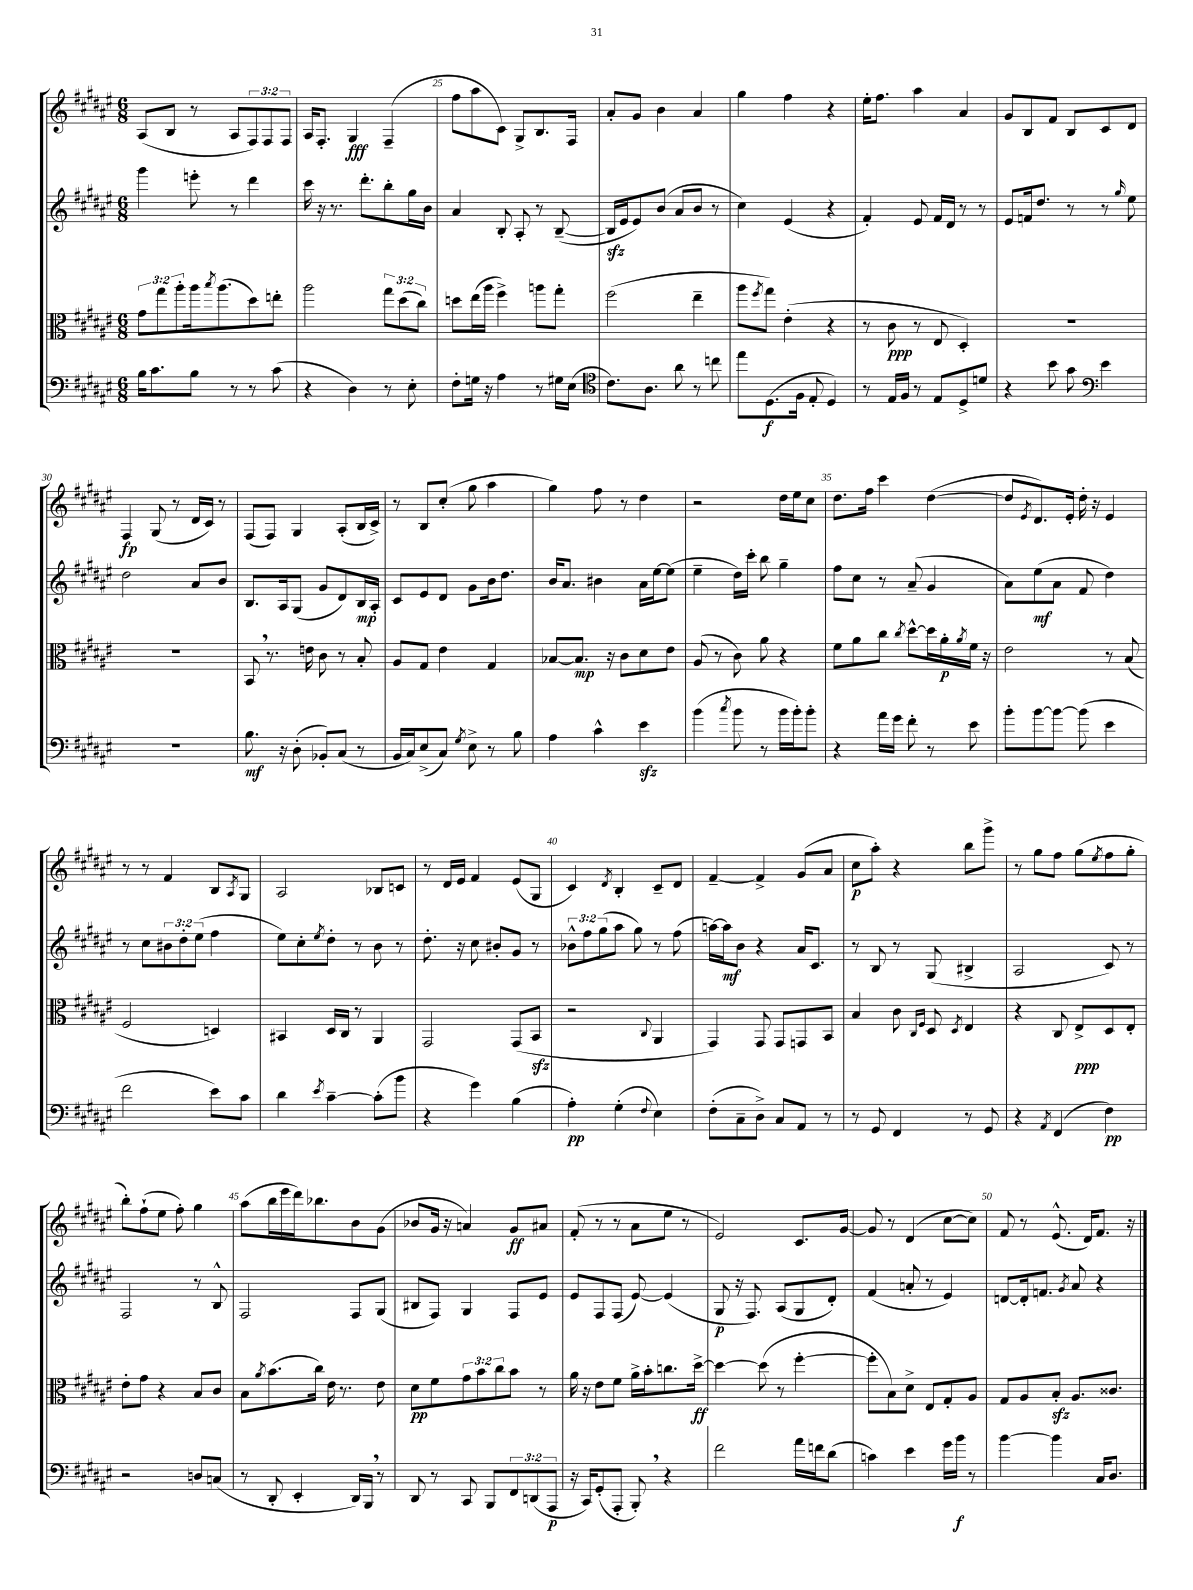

**kern	**dynam	**kern	**dynam	**kern	**dynam	**kern	**dynam
*part4	*part4	*part3	*part3	*part2	*part2	*part1	*part1
*staff4	*staff4	*staff3	*staff3	*staff2	*staff2	*staff1	*staff1
*clefF4	*	*clefC3	*	*clefG2	*	*clefG2	*
*k[f#c#g#d#a#e#]	*	*k[f#c#g#d#a#e#]	*	*k[f#c#g#d#a#e#]	*	*k[f#c#g#d#a#e#]	*
*M6/8	*	*M6/8	*	*M6/8	*	*M6/8	*
=23	=23	=23	=23	=23	=23	=23	=23
16B\KL	.	12g#\L	.	4ggg#\	.	(8A#/L	.
8.c#\	.	.	.	.	.	.	.
.	.	12gg#\	.	.	.	.	.
.	.	.	.	.	.	8B/J	.
.	.	12aa#'\	.	.	.	.	.
8B\J	.	16aa#\k	.	8eeen'\	.	8r	.
.	.	8qbb/	.	.	.	.	.
.	.	(8.aa#\	.	.	.	.	.
8r	.	.	.	8r	.	8A#/L	.
8r	.	8dd#\)	.	4ddd#\	.	12F#/)	.
.	.	.	.	.	.	12F#/	.
(8c#\	.	8een'\J	.	.	.	.	.
.	.	.	.	.	.	12F#/J	.
=24	=24	=24	=24	=24	=24	=24	=24
4r	.	2aa#\	.	16ccc#\	.	16A#/KL	.
.	.	.	.	16r	.	8.F#'/J	.
.	.	.	.	8.r	.	.	.
4D#\)	.	.	.	.	.	4G#/	fff
.	.	.	.	8.ddd#'\L	.	.	.
8r	.	12gg#\L	.	8bb'\	.	(4F#~/	.
.	.	(12dd#\	.	.	.	.	.
8E#'\	.	.	.	16gg#\L	.	.	.
.	.	12cc#\J)	.	.	.	.	.
.	.	.	.	16b\JJ	.	.	.
=25	=25	=25	=25	=25	=25	=25	=25
8F#'\L	.	8ddn\L	.	4a#/	.	8ff#\L	.
16Gn\Jk	.	(16ee#\L	.	.	.	8aa#\	.
16r	.	16aa#\JJ	.	.	.	.	.
4A#\	.	4ff#^\)	.	8B'/	.	8c#\J)	.
.	.	.	.	8A#'/	.	8G#^/L	.
8r	.	8aan\L	.	8r	.	8.B/	.
16G#X\LL	.	8gg#'\J	.	([8B~/	.	.	.
(16E#\JJ	.	.	.	.	.	16F#/Jk	.
=26	=26	=26	=26	=26	=26	=26	=26
*clefC4	*	*	*	*	*	*	*
8.c#\L)	.	(2ff#\	.	16Bzz/LL]	.	8a#'/L	.
.	.	.	.	16e#/J	.	.	.
.	.	.	.	8e#/)	.	8g#/J	.
8.A#\J	.	.	.	.	.	.	.
.	.	.	.	(8b/J	.	4b\	.
8a#\	.	.	.	8a#/L	.	.	.
8r	.	4ee#~\	.	8b/J	.	4a#/	.
8ccn\	.	.	.	8r	.	.	.
=27	=27	=27	=27	=27	=27	=27	=27
8ee#\L	.	8aa#\L	.	4cc#\)	.	4gg#\	.
.	.	8qff#/	.	.	.	.	.
(8.D#\	f	8gg#\J)	.	.	.	.	.
.	.	(4e#'\	.	(4e#/	.	4ff#\	.
16F#\Jk	.	.	.	.	.	.	.
8E#'/	.	.	.	.	.	.	.
4D#/)	.	4r	.	4r	.	4r	.
=28	=28	=28	=28	=28	=28	=28	=28
8r	.	8r	.	4f#'/)	.	16ee#'\KL	.
.	.	.	.	.	.	8.ff#\J	.
16E#/LL	.	8c#\	ppp	.	.	.	.
16F#/JJ	.	.	.	.	.	.	.
8r	.	8r	.	8e#/	.	4aa#\	.
8E#/L	.	8E#/	.	16f#/LL	.	.	.
.	.	.	.	16d#/JJ	.	.	.
8D#^/	.	4D#'/)	.	8r	.	4a#/	.
8dn/J	.	.	.	8r	.	.	.
=29	=29	=29	=29	=29	=29	=29	=29
4r	.	2.r	.	8e#/L	.	8g#/L	.
.	.	.	.	16fn/k	.	8B/	.
.	.	.	.	8.dd#/J	.	.	.
8b\	.	.	.	.	.	8f#/J	.
8g#\	.	.	.	8r	.	8B/L	.
*clefF4	*	*	*	*	*	*	*
4e#\	.	.	.	8r	.	8c#/	.
.	.	.	.	16qqgg#/	.	.	.
.	.	.	.	8ee#\	.	8d#/J	.
!!LO:LB:g=z
=30	=30	=30	=30	=30	=30	=30	=30
2.r	.	2.r	.	2dd#\	.	4F#/	fp
.	.	.	.	.	.	(8G#/	.
.	.	.	.	.	.	8r	.
.	.	.	.	8a#/L	.	16d#/LL	.
.	.	.	.	.	.	16c#/JJ)	.
.	.	.	.	8b/J	.	8r	.
=31	=31	=31	=31	=31	=31	=31	=31
8.B\	mf	8BB,/	.	8.B/L	.	(8F#/L	.
.	.	8.r	.	.	.	8F#/J)	.
16r	.	.	.	16A#/k	.	.	.
(8D#'\	.	.	.	(8G#/J	.	4G#/	.
.	.	16en\	.	.	.	.	.
8BB-X'/L)	.	8c#\	.	8g#/L	.	.	.
(8C#/J	.	8r	.	8d#/)	.	(8A#'/L	.
8r	.	8B'/	.	16B/L	mp	16B/L	.
.	.	.	.	16A#'/JJ	.	16c#^/JJ)	.
=32	=32	=32	=32	=32	=32	=32	=32
16BB/LL	.	8A#/L	.	8c#/L	.	8r	.
16C#/J)	.	.	.	.	.	.	.
(8E#^/	.	8G#/J	.	8e#/	.	8B/L	.
8C#/J)	.	4e#\	.	8d#/J	.	(8cc#'/J	.
8qG#/	.	.	.	.	.	.	.
8E#^\	.	.	.	8g#\L	.	8gg#\	.
8r	.	4G#/	.	16b\k	.	4aa#\	.
.	.	.	.	8.dd#\J	.	.	.
8B\	.	.	.	.	.	.	.
=33	=33	=33	=33	=33	=33	=33	=33
4A#\	.	[8B-X/L	.	16b/KL	.	4gg#\)	.
.	.	.	.	8.a#/J	.	.	.
.	.	8.B-/J]	mp	.	.	.	.
4c#^^\	.	.	.	4b#X\	.	8ff#\	.
.	.	16r	.	.	.	.	.
.	.	8c#\L	.	.	.	8r	.
4e#zz\	.	8d#\	.	16a#\LL	.	4dd#\	.
.	.	.	.	[16ee#\J	.	.	.
.	.	8e#\J	.	(8ee#\J]	.	.	.
=34	=34	=34	=34	=34	=34	=34	=34
(4b\	.	(8A#/	.	4ee#~\	.	2r	.
.	.	8r	.	.	.	.	.
8qcc#/	.	.	.	.	.	.	.
8b\	.	8c#\)	.	16dd#\LL)	.	.	.
.	.	.	.	16ccc#'\JJ	.	.	.
8r	.	8a#\	.	8bb\	.	.	.
16b\LL	.	4r	.	4gg#~\	.	16dd#\LL	.
16b'\J)	.	.	.	.	.	16ee#\J	.
8b'\J	.	.	.	.	.	8cc#\J	.
=35	=35	=35	=35	=35	=35	=35	=35
4r	.	8f#\L	.	8ff#\L	.	8.dd#\L	.
.	.	8a#\	.	8cc#\J	.	.	.
.	.	.	.	.	.	16ff#\Jk	.
16a#\LL	.	8cc#\J	.	8r	.	4ccc#\	.
16g#\JJ	.	.	.	.	.	.	.
.	.	8qcc#/	.	.	.	.	.
8f#'\	.	[8dd#^^\L	.	(8a#~/	.	.	.
8r	.	16dd#\L]	.	4g#/	.	([4dd#\	.
.	.	16a#'\	p	.	.	.	.
.	.	8qa#/	.	.	.	.	.
8e#\	.	16f#\JJ	.	.	.	.	.
.	.	16r	.	.	.	.	.
=36	=36	=36	=36	=36	=36	=36	=36
8b'\L	.	2e#\	.	8a#\L)	.	8dd#/L]	.
.	.	.	.	.	.	8qe#/	.
[8b\	.	.	.	(8ee#\	mf	8.d#/)	.
8b\J_	.	.	.	8a#\J	.	.	.
.	.	.	.	.	.	16e#'/Jk	.
(8b\]	.	.	.	8f#/	.	16dd#'\	.
.	.	.	.	.	.	16r	.
4e#\	.	8r	.	4dd#\)	.	4e#/	.
.	.	(8B/	.	.	.	.	.
!!LO:LB:g=z
=37	=37	=37	=37	=37	=37	=37	=37
2f#\	.	2F#/	.	8r	.	8r	.
.	.	.	.	8cc#\L	.	8r	.
.	.	.	.	12b#X\	.	4f#/	.
.	.	.	.	12dd#'\	.	.	.
.	.	.	.	(12ee#\J	.	.	.
8e#\L)	.	4Dn/)	.	4ff#\	.	8B/L	.
.	.	.	.	.	.	8qA#/	.
8c#\J	.	.	.	.	.	8G#/J	.
=38	=38	=38	=38	=38	=38	=38	=38
4d#\	.	4BB#X/	.	8ee#\L)	.	2A#/	.
.	.	.	.	8cc#'\	.	.	.
8qe#/	.	.	.	8qee#/	.	.	.
[4c#~\	.	16D#/LL	.	8dd#'\J	.	.	.
.	.	16C#/JJ	.	.	.	.	.
.	.	8r	.	8r	.	.	.
(8c#'\L]	.	4AA#/	.	8b\	.	8B-X/L	.
8b\J	.	.	.	8r	.	8cn/J	.
=39	=39	=39	=39	=39	=39	=39	=39
4r	.	2GG#/	.	8.dd#'\	.	8r	.
.	.	.	.	.	.	16d#/LL	.
.	.	.	.	16r	.	16e#/JJ	.
4g#\)	.	.	.	8cc#\	.	4f#/	.
.	.	.	.	8b#X'/L	.	.	.
(4B\	.	(8GG#/L	.	8g#/J	.	(8e#/L	.
.	.	8BBzz/J	.	8r	.	8G#/J	.
=40	=40	=40	=40	=40	=40	=40	=40
4A#'\)	pp	2r	.	12b-X^^\L	.	4c#/)	.
.	.	.	.	12ff#\	.	.	.
.	.	.	.	(12gg#\	.	.	.
.	.	.	.	.	.	8qd#/	.
(4G#'\	.	.	.	8aa#\J	.	4B'/	.
.	.	.	.	8gg#\)	.	.	.
8qqF#/	.	8qqC#/	.	.	.	.	.
4E#\)	.	4AA#/	.	8r	.	8c#~/L	.
.	.	.	.	(8ff#\	.	8d#/J	.
=41	=41	=41	=41	=41	=41	=41	=41
(8F#'\L	.	4GG#/)	.	[16aan\LL)	.	[4f#~/	.
.	.	.	.	16aa\J]	mf	.	.
8C#~\	.	.	.	8b\J	.	.	.
8D#^\J)	.	8GG#/	.	4r	.	4f#^/]	.
8C#/L	.	8GG#/L	.	.	.	.	.
8AA#/J	.	8GGn/	.	16a#/KL	.	(8g#/L	.
.	.	.	.	8.c#/J	.	.	.
8r	.	8BB/J	.	.	.	8a#/J	.
=42	=42	=42	=42	=42	=42	=42	=42
8r	.	4B/	.	8r	.	8cc#\L	p
8GG#/	.	.	.	8B/	.	8aa#'\J)	.
4FF#/	.	8c#\	.	8r	.	4r	.
.	.	16qqC#/LL	.	.	.	.	.
.	.	16qqF#/JJ	.	.	.	.	.
.	.	8D#/	.	(8G#/	.	.	.
.	.	8qD#/	.	.	.	.	.
8r	.	4E#/	.	4B#X^/	.	8bb\L	.
8GG#/	.	.	.	.	.	8ggg#^\J	.
=43	=43	=43	=43	=43	=43	=43	=43
4r	.	4r	.	2A#/	.	8r	.
.	.	.	.	.	.	8gg#\L	.
8qAA#/	.	.	.	.	.	.	.
(4FF#/	.	8C#/	.	.	.	8ff#\J	.
.	.	8E#^/L	ppp	.	.	(8gg#\L	.
.	.	.	.	.	.	8qee#/	.
4F#\)	pp	8D#/	.	8c#/)	.	8ff#\	.
.	.	8E#'/J	.	8r	.	8gg#'\J	.
!!LO:LB:g=z
=44	=44	=44	=44	=44	=44	=44	=44
2r	.	8e#'\L	.	2F#/	.	8bb'\L)	.
.	.	8g#\J	.	.	.	(8ff#`\	.
.	.	4r	.	.	.	8ee#\J	.
.	.	.	.	.	.	8ff#'\)	.
8Dn/L	.	8B/L	.	8r	.	4gg#\	.
(8Cn/J	.	8c#/J	.	8B^^/	.	.	.
=45	=45	=45	=45	=45	=45	=45	=45
8r	.	8B\L	.	2F#/	.	(8aa#\L	.
.	.	8qa#/	.	.	.	.	.
8DD#'/	.	(8.b\	.	.	.	16bb\L	.
.	.	.	.	.	.	16eee#\	.
4EE#'/	.	.	.	.	.	16ddd#\J)	.
.	.	16cc#\Jk)	.	.	.	8.bb-X\	.
.	.	16e#\	.	.	.	.	.
.	.	8.r	.	.	.	.	.
16DD#/LL)	.	.	.	8F#/L	.	8b\	.
16BBB,/JJ	.	.	.	.	.	.	.
8r	.	8e#\	.	(8G#/J	.	(8g#\J	.
=46	=46	=46	=46	=46	=46	=46	=46
8DD#/	.	8d#\L	pp	8B#X/L	.	8b-X/L	.
8r	.	8f#\	.	8F#/J)	.	16g#/Jk	.
.	.	.	.	.	.	16r	.
8CC#/	.	12g#\	.	4G#/	.	4an/)	.
.	.	12b\	.	.	.	.	.
8BBB/L	.	.	.	.	.	.	.
.	.	12cc#\	.	.	.	.	.
12FF#/	.	8b\J	.	8F#/L	.	8g#/L	ff
(12DDn/	.	.	.	.	.	.	.
.	.	8r	.	8e#/J	.	8a#X/J	.
12AAA#/J	p	.	.	.	.	.	.
=47	=47	=47	=47	=47	=47	=47	=47
16r	.	16a#\	.	8e#/L	.	(8f#'/	.
16CC#/KL)	.	16r	.	.	.	.	.
(8GG#'/	.	8e#\L	.	8F#/	.	8r	.
8AAA#'/J	.	8f#\J	.	(8F#/J	.	8r	.
8BBB',/)	.	16a#^\LL	.	[8e#/)	.	8a#\L	.
.	.	16b'\J	.	.	.	.	.
4r	.	8.ccn\	.	(4e#/]	.	8ee#\J	.
.	.	.	.	.	.	8r	.
.	.	[16dd#^\Jk	ff	.	.	.	.
=48	=48	=48	=48	=48	=48	=48	=48
2f#\	.	4dd#\_	.	8G#/	p	2e#/)	.
.	.	.	.	16r	.	.	.
.	.	.	.	8.F#/)	.	.	.
.	.	(8dd#\]	.	.	.	.	.
.	.	8r	.	(8A#/L	.	.	.
16a#\LL	.	[4ff#'\	.	8G#/	.	8.c#/L	.
16fn\J	.	.	.	.	.	.	.
(8d#\J	.	.	.	8d#'/J)	.	.	.
.	.	.	.	.	.	[16g#/Jk	.
=49	=49	=49	=49	=49	=49	=49	=49
4cn\)	.	8ff#'\L]	.	(4f#/	.	8g#/]	.
.	.	8B\)	.	.	.	8r	.
4e#\	.	8d#^\J	.	8an'/	.	(4d#/	.
.	.	8E#/L	.	8r	.	.	.
16g#\LL	.	8G#'/	.	4e#/)	.	[8cc#\L	.
16b\JJ	f	.	.	.	.	.	.
8r	.	8A#/J	.	.	.	8cc#\J])	.
=50	=50	=50	=50	=50	=50	=50	=50
[4b\	.	8G#/L	.	[8dn/L	.	8f#/	.
.	.	8A#/	.	16d'/k]	.	8r	.
.	.	.	.	8.fn/J	.	.	.
4b\]	.	8Bzz'/J	.	.	.	(8.e#^^/	.
.	.	.	.	8qg#/	.	.	.
.	.	8.A#/L	.	8a#/	.	.	.
.	.	.	.	.	.	16d#/KL)	.
16C#/KL	.	.	.	4r	.	8.f#/J	.
8.D#/J	.	8.c##X/J	.	.	.	.	.
.	.	.	.	.	.	16r	.
==	==	==	==	==	==	==	==
*-	*-	*-	*-	*-	*-	*-	*-
